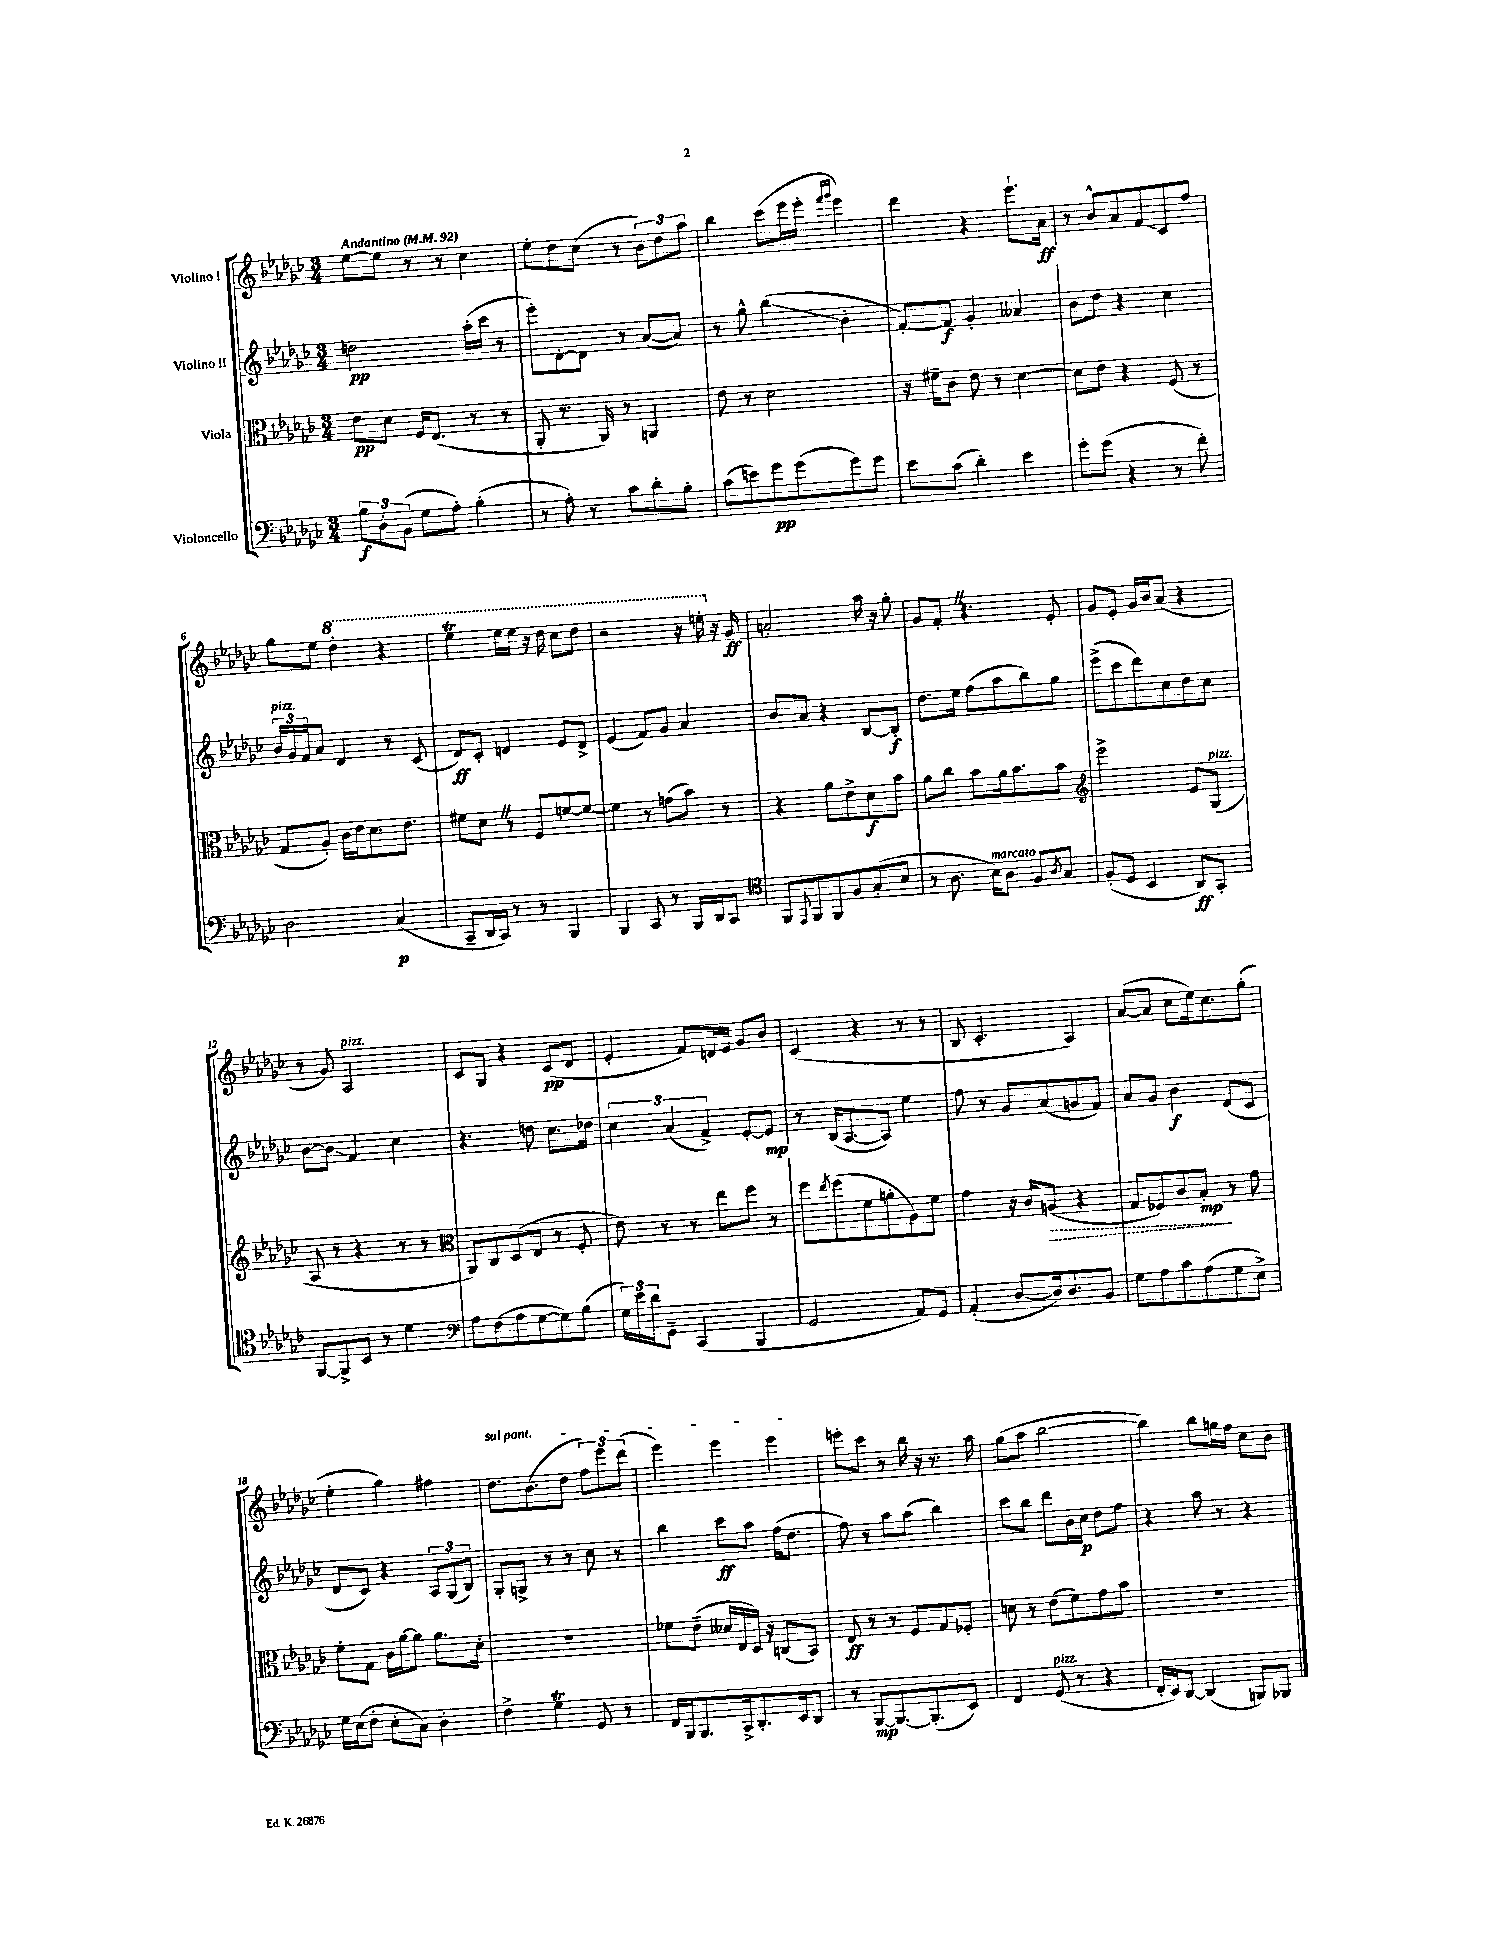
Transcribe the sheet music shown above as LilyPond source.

<<
\new StaffGroup <<
\new Staff = "s0" \with { instrumentName = "Violino I" } {
    \clef treble \key ges \major \numericTimeSignature \time 3/4 \tempo "Andantino" 4 = 92
    ees''8~ ees''8 r8 r8 ces''4 |
    ees''8-. des''8 ces''8( r8 \tuplet 3/2 { bes'8) des''8 aes''8 } |
    bes''4 ces'''8( ees'''16 ees'''16-. \grace { f'''16 ges'''16 } ees'''4) |
    des'''4 r4 ees'''8.-! aes'16\ff |
    r8 bes'8-^ aes'8 f'8\glissando ces'8 f''8 |
    ges''8 ees''8 \ottava #1 des'''4-. r4 |
    ees'''4\trill ees'''16 ees'''16 r16 des'''16 ces'''8 des'''8 |
    r2 r16 e'''16-. \ottava #0 r16 ges'16\ff |
    a'2-. aes''16 r16 ges''8-. |
    ges'8 f'8-. \once \override BreathingSign.text = \markup { \musicglyph "scripts.caesura.straight" } \breathe r4. ees'8-. |
    ges'8 ees'8-. ges'16 bes'16 aes'8( r4 |
    r8 ges'8) aes2^\markup { \italic "pizz." } |
    ces'8 ges8 r4 ces'8\pp( des'8 |
    ees'4-. f'8) d'16 ees'16 ges'8 bes'8 |
    ces'4( r4 r8 r8 |
    bes8 ces'4.-. aes4) |
    aes'8~( aes'8 ces''8 ees''16) ces''8. ges''8-.( |
    ees''4-. ges''4) fis''4 |
    \once \override TextSpanner.bound-details.left.text = \markup { \italic "sul pont." } des''8.\startTextSpan bes'8.( des''8 \tuplet 3/2 { f''8) ees'''8 des'''8( } |
    ees'''4) ees'''4 ees'''4\stopTextSpan |
    e'''8-. ces'''8 r8 bes''16 r16 r8. aes''16 |
    ges''8( aes''8 bes''2~ |
    bes''4) bes''8 g''16 f''16 ces''8 bes'8 \bar "|." |
}
\new Staff = "s1" \with { instrumentName = "Violino II" } {
    \clef treble \key ges \major \numericTimeSignature \time 3/4
    d''2\pp aes''16-.( ces'''16 r8 |
    ees'''8-.) des'8~-. des'8 r8 aes'8~( aes'8) |
    r8 ges''8-^ bes''4\glissando( bes'4-. |
    f'8~-.) f'8\f ges'4-. aeses'4 |
    bes'8 des''8 r4 ces''4 |
    \tuplet 3/2 { bes'16^\markup { \italic "pizz." } ges'16 f'16 } aes'8 des'4 r8 ces'8( |
    des'8\ff) ces'8-. d'4 ees'8 d'8-> |
    ees'4( f'8) ges'8 aes'4 |
    bes'8 aes'8 r4 bes8~ bes8-.\f |
    des''8. ees''16 f''8( aes''8 bes''8) ges''8 |
    ees'''8->( ces'''8 des'''8) ces''8 des''8 ces''8 |
    bes'8~ bes'8\glissando f'4 ces''4 |
    r4. d''8 ces''8. des''16 |
    \tuplet 3/2 { ces''4 aes'4( f'4->) } ees'8~-. ees'8\mp |
    r8 bes16( aes8.~ aes8) ees''4 |
    f''8 r8 ges'8 aes'8( g'8 f'8) |
    aes'8 ges'8 bes'4\f des'8( ces'8 |
    des'8 ces'8) r4 \tuplet 3/2 { aes8 ges8( bes8) } |
    ges8-. g8-> r8 r8 ces''8 r8 |
    bes''4 ces'''8\ff aes''8 f''16( des''8. |
    f''8) r8 aes''8 aes''8( bes''4) |
    ces'''8 bes''8 des'''8 bes'16 ces''16\p des''8 f''8 |
    r4 aes''8 r8 r4 \bar "|." |
}
\new Staff = "s2" \with { instrumentName = "Viola" } {
    \clef alto \key ges \major \numericTimeSignature \time 3/4
    ees'8\pp des'8 f16 ees8.( r8 r8 |
    aes,8-. r8. aes,16) r8 a,4 |
    ees'8 r8 des'2 |
    r16 fis'16-- ces'8 ees'8 r8 des'4~ |
    des'8 ees'8 r4 f8( r8 |
    ges8 aes8-.) ces'16 ees'16 des'8. ees'8. |
    fis'8 des'8 \once \override BreathingSign.text = \markup { \musicglyph "scripts.caesura.straight" } \breathe r8 f8 f'8~ f'8~ |
    f'4 r8 g'8( bes'8) r8 |
    r4 aes'8 ees'8-> des'8\f bes'8 |
    aes'8 ces''8 bes'8 aes'16 bes'8. bes'8 |
    \clef treble ees'''2-> ees'8 ges8^\markup { \italic "pizz." }( |
    aes8 r8 r4 r8 r8 |
    \clef alto aes,8) ces8 des8( ees8 r8 f8-. |
    ees'8) r8 r8 ees''8 f''8 r8 |
    f''8 \acciaccatura { ees''8 } f''8( f'8 a'8-. aes8) f'8 |
    ges'4 r16 ces'16 \once \override Hairpin.style = #'dashed-line a8\>( r4 |
    ges8 fes8) ces'8 bes8-.\mp\! r8 ges'8 |
    f'8-. ges8 ces'16 aes'16~ aes'8 aes'8. des'16-. |
    R2. |
    fes'8 ees'8--( deses'16 ees16 des16) r16 c8( bes,8) |
    ees8\ff r8 r8 f8 ges8 fes8-. |
    d'8 r8 ees'8( f'8) ges'8 bes'8 |
    R2. \bar "|." |
}
\new Staff = "s3" \with { instrumentName = "Violoncello" } {
    \clef bass \key ges \major \numericTimeSignature \time 3/4
    \tuplet 3/2 { bes8\f des8-. bes,8( } ges8 aes8-.) bes4-.( |
    r8 aes8-.) r8 ces'8 des'8-. bes8-. |
    ces'8( e'8) ges'8\pp ges'8( ges'8) ges'8 |
    ees'8 ces'8( des'4-.) ees'4 |
    ges'8-. ges'8( r4 r8 f'8-.) |
    des2 ces4\p( |
    ces,8-- des,16 ces,16) r8 r8 bes,,4 |
    bes,,4 ces,8 r8 bes,,16 des,16 ces,8 |
    \clef tenor f,8 \appoggiatura { ees,8 } f,8 f,8 f8 ges8-.( bes8 |
    r8 aes8. bes16^\markup { \italic "marcato" }) aes8 f8 \acciaccatura { aes8 } ges8 |
    f8-.( des8 bes,4 aes,8\ff) ges,8-. |
    f,8~ f,8-> bes,8 r8 des'4 |
    \clef bass aes8 f8( aes8 ges8~ ges8) bes8( |
    \tuplet 3/2 { ges16) ees'16 des'16 } ges,8-- ces,4( bes,,4 |
    ges,2 aes,8) ges,8 |
    aes,4-.( des8~ des16) des8. bes,8 |
    ges8 aes8 ces'8 aes8( ges8 ees8->) |
    ges16 ees16( f8-. ees8-. ces8) des4-. |
    f4-> ges4\trill ges,8 r8 |
    f,16 bes,,16 bes,,8. ces,16-> des,8.-. ees,16 des,8 |
    r8 bes,,8~\mp bes,,8.~ bes,,8.-.( ees,8) |
    f,4 ges,8^\markup { \italic "pizz." }( r8 r4 |
    f,16-. ees,16) des,8~ des,4( b,,8) bes,,8 \bar "|." |
}
>>
>>
